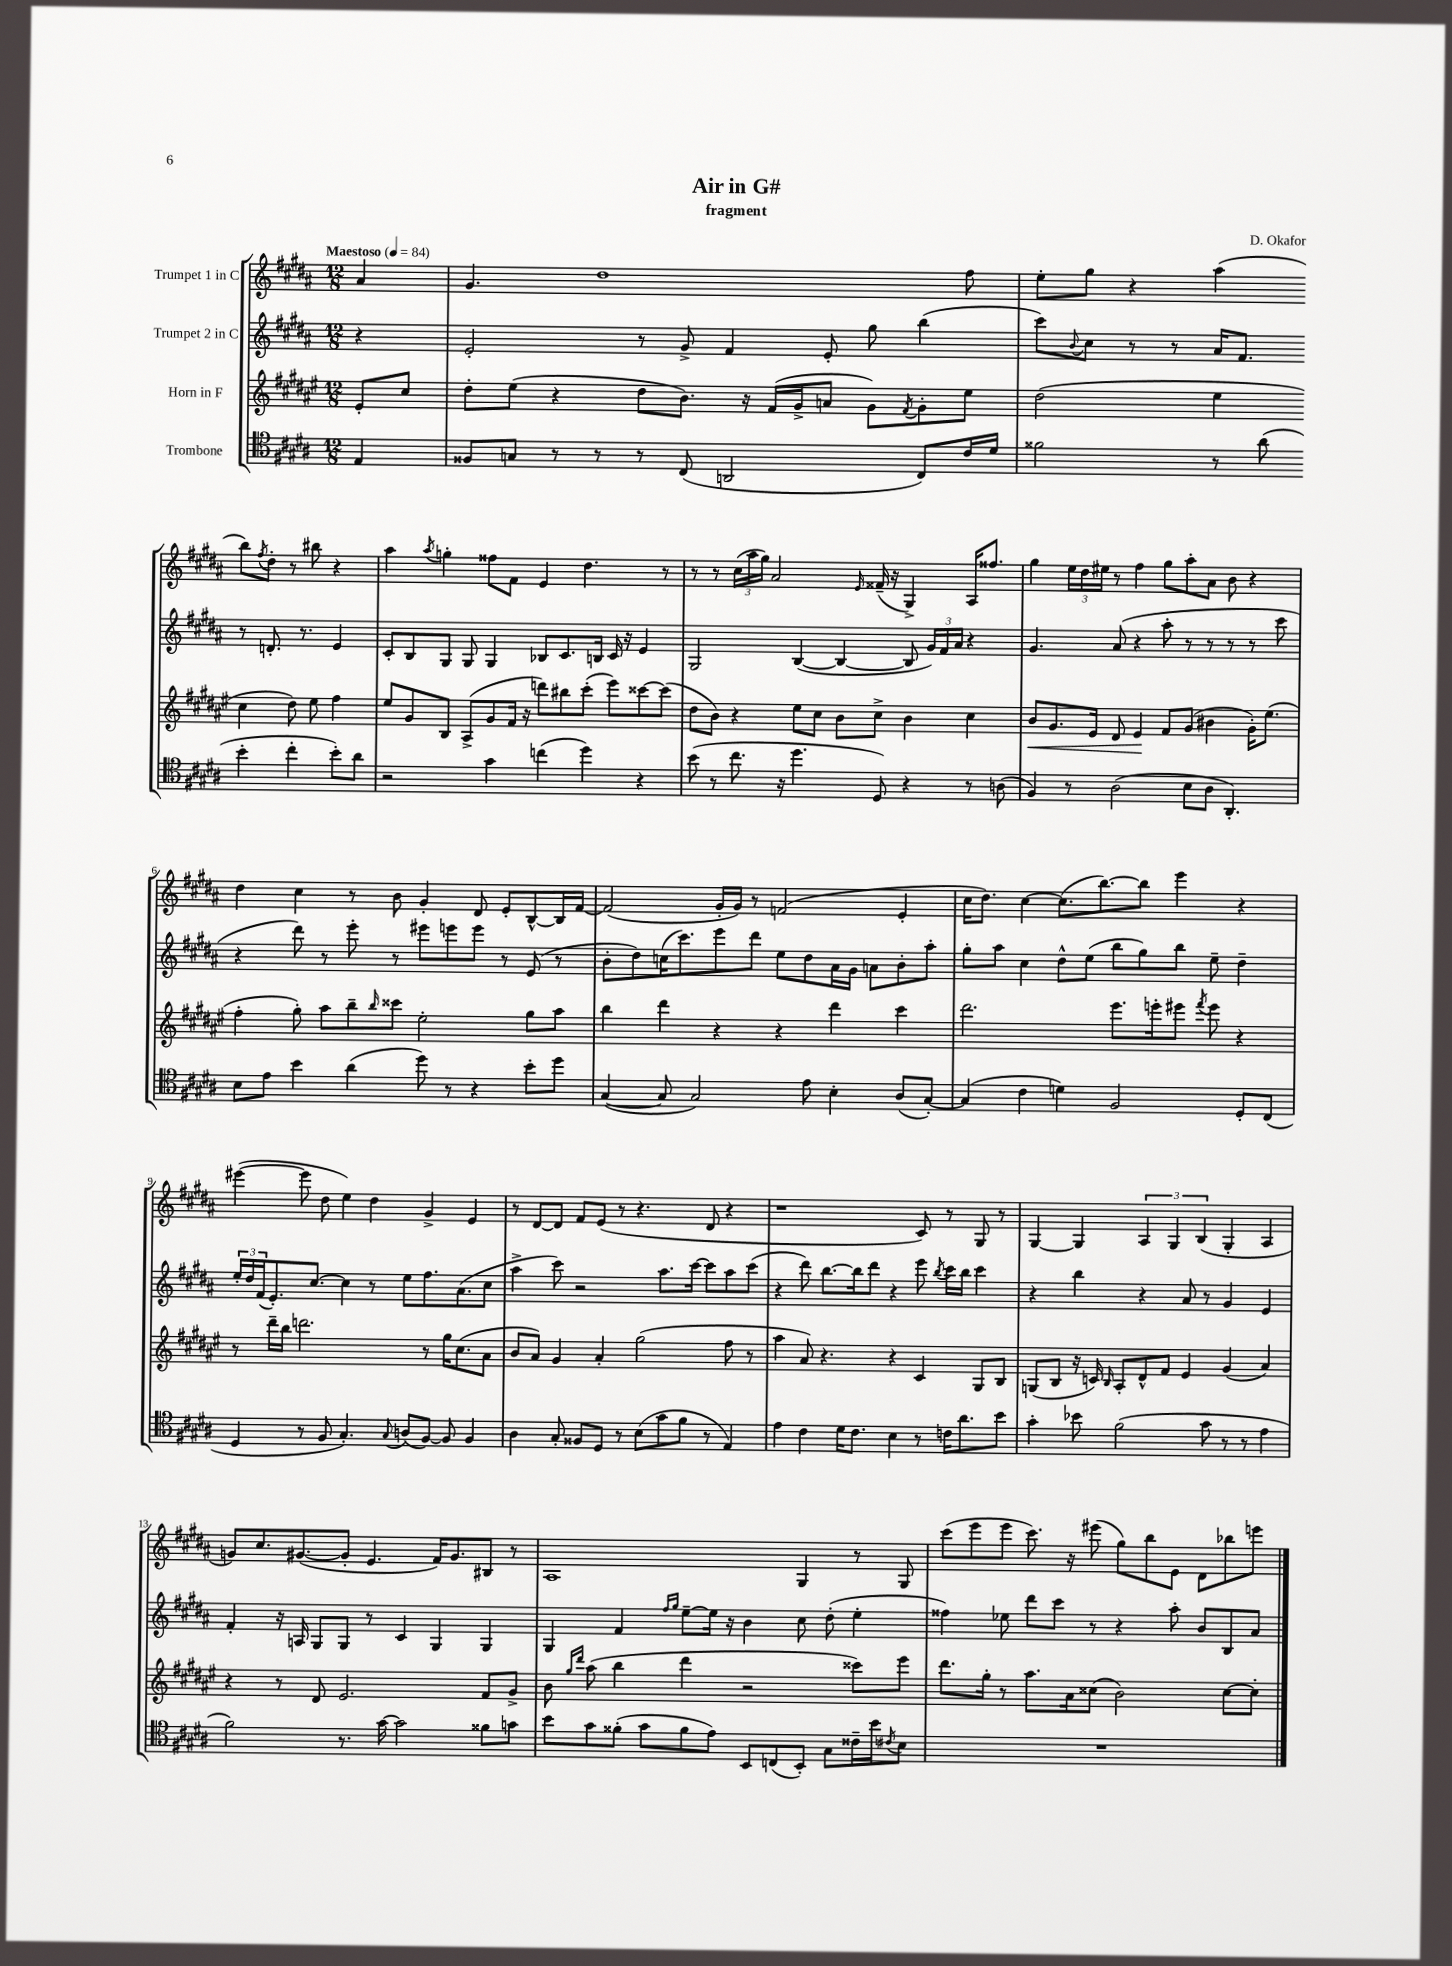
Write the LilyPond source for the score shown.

\header { title = "Air in G#" composer = "D. Okafor" subtitle = "fragment" }
<<
\new StaffGroup <<
\new Staff = "s0" \with { instrumentName = "Trumpet 1 in C" } {
    \clef treble \key b \major \numericTimeSignature \time 12/8 \partial 4 \tempo "Maestoso" 4 = 84
    ais'4 |
    gis'4. dis''1 fis''8 |
    e''8-. gis''8 r4 ais''4( b''8) \acciaccatura { fis''8 } dis''8-. r8 bis''8 r4 |
    ais''4 \acciaccatura { ais''8 } g''4-. fisis''8 fis'8 e'4 dis''4. r8 |
    r8 r8 \tuplet 3/2 { cis''16( ais''16 gis''16) } ais'2 \grace { e'16 } fisis'16--( r16 gis4->) ais16 fisis''8. |
    gis''4 \tuplet 3/2 { e''16 dis''16 eis''16 } r8 fis''4 gis''8 ais''8-. ais'8 b'8 r4 |
    dis''4 cis''4 r8 b'8 gis'4-. dis'8 e'8-. b8~-^ b16 fis'16~ |
    fis'2( gis'16-. gis'16) r8 f'2( e'4-. |
    cis''16 dis''8.) cis''4~ cis''8.( b''8.~) b''8 e'''4 r4 |
    eis'''4~( eis'''8 dis''8 e''4) dis''4 gis'4-> e'4 |
    r8 dis'8~ dis'8 fis'8 e'8( r8 r4. dis'8 r4 |
    r1 cis'8) r8 gis8 r8 |
    gis4~ gis4 \tuplet 3/2 { ais4 gis4 b4( } gis4-. ais4 |
    g'8) cis''8. gis'8.~( gis'8-. e'4. fis'16) gis'8. bis8 r8 |
    ais1 gis4 r8 gis8 |
    cis'''8( e'''8 e'''8 cis'''8.) r16 eis'''8( gis''8) b''8 e'8 dis'8 bes''8 e'''8 \bar "|." |
}
\new Staff = "s1" \with { instrumentName = "Trumpet 2 in C" } {
    \clef treble \key b \major \numericTimeSignature \time 12/8 \partial 4
    r4 |
    e'2-. r8 gis'8-> fis'4 e'8-. gis''8 b''4( |
    cis'''8) \appoggiatura { b'8 } cis''8 r8 r8 ais'16 fis'8. r8 d'8.-. r8. e'4 |
    cis'8-. b8 gis8 gis8 gis4 bes8 cis'8. b16 cis'16 r16 e'4 |
    gis2 b4~( b4~ b8 \tuplet 3/2 { gis'16) fis'16 ais'16 } r4 |
    gis'4. ais'8( r4 ais''8-. r8 r8 r8 r8 cis'''8 |
    r4 dis'''8) r8 e'''8-. r8 eis'''8 e'''8 e'''8 r8 e'8( r8 |
    b'8-. dis''8) c''16( cis'''8.) e'''8 dis'''8 e''8 dis''8 ais'16 gis'16 a'8 b'8-. ais''8-. |
    gis''8-. ais''8 cis''4 dis''8-^ e''8( b''8 gis''8) b''8 e''8-- dis''4-- |
    \tuplet 3/2 { e''16-. dis''16 fis'16( } e'8.-.) cis''8.~ cis''4 r8 e''8 fis''8. ais'8.( cis''8 |
    ais''4-> cis'''8) r2 ais''8. cis'''16~ cis'''8 ais''8 cis'''8( |
    r4 dis'''8) b''8.~ b''16 dis'''8 r4 e'''8 \acciaccatura { b''8 } cis'''16 b''16 cis'''4 |
    r4 b''4 r4 ais'8 r8 gis'4 e'4 |
    fis'4-. r16 a16 gis8 gis8 r8 cis'4 gis4 gis4 |
    gis4 fis'4 \grace { fis''16 gis''16 } e''8~-- e''16 r16 b'4 cis''8 dis''8-.( e''4-. |
    fisis''4) ees''8 dis'''8 cis'''8 r8 r4 ais''8-. b'8 b8 ais'8 \bar "|." |
}
\new Staff = "s2" \with { instrumentName = "Horn in F" } {
    \clef treble \key fis \major \numericTimeSignature \time 12/8 \partial 4
    eis'8-. cis''8 |
    dis''8-. eis''8( r4 dis''8 b'8.) r16 fis'16( gis'16-> a'8 gis'8) \acciaccatura { fis'8 } gis'8-. eis''8 |
    dis''2( eis''4 cis''4 dis''8) eis''8 fis''4 |
    eis''8 gis'8 b8 ais8->( gis'8 fis'16 r16 d'''8) bis''8 cis'''8-.( eis'''8) cisis'''8~ cisis'''8( |
    dis''8 b'8) r4 eis''8 cis''8 b'8 cis''8-> b'4 cis''4 |
    b'8\< gis'8. eis'16 dis'8 eis'4\! fis'8 gis'8( bis'4 gis'16-.) eis''8.( |
    fis''4-. gis''8-.) ais''8 b''8-- \grace { b''16 } cisis'''8 eis''2-. gis''8 ais''8 |
    b''4 dis'''4 r4 r4 dis'''4 cis'''4 |
    dis'''2. eis'''8. e'''16-. eis'''8 \acciaccatura { fis'''8 } eis'''8 r4 |
    r8 dis'''16-- b''16 d'''2. r8 gis''16 cis''8.( ais'8 |
    b'8 ais'8) gis'4 ais'4-. gis''2( fis''8 r8 |
    ais''4 ais'8) r4. r4 cis'4 gis8 b8 |
    g8( b8 r16 c'16) \grace { b16 } ais8-. dis'8-^ fis'8 eis'4 gis'4( ais'4) |
    r4 r8 dis'8 eis'2. fis'8 gis'8-> |
    b'8 \grace { gis''16 dis'''16 } ais''8( b''4 dis'''4 r2 cisis'''8) eis'''8 |
    dis'''8. gis''16-. r8 ais''8. ais'16 cisis''8( b'2) cisis''8~ cisis''8-. \bar "|." |
}
\new Staff = "s3" \with { instrumentName = "Trombone" } {
    \clef tenor \key b \major \numericTimeSignature \time 12/8 \partial 4
    e4 |
    fisis8 g8 r8 r8 r8 cis8( a,2 cis8) cis'16 dis'16 |
    fisis'2 r8 ais'8( b'4-. cis''4-. b'8-.) ais'8 |
    r2 gis'4 c''4( dis''4) r4 |
    b'8( r8 cis''8. r16 dis''4. dis8) r4 r8 a8( |
    fis4) r8 ais2( b8 ais8 ais,4.-.) |
    b8 e'8 b'4 ais'4( dis''8) r8 r4 b'8-. dis''8 |
    gis4~( gis8 gis2) e'8 b4-. ais8( gis8~-.) |
    gis4( cis'4 d'4) fis2 dis8-. cis8( |
    dis4 r8 fis8 gis4.-.) \appoggiatura { gis8 } a8( fis8~) fis8 fis4 |
    ais4 gis8-. fisis8 dis8 r8 b8( gis'8 fis'8 r8 e4) |
    e'4 cis'4 dis'16 cis'8. b4 r8 c'16 ais'8. b'8 |
    gis'4-. bes'8 fis'2( gis'8 r8 r8 e'4 |
    fis'2) r8. gis'16~ gis'2 fisis'8 g'8 |
    b'8 gis'8 fisis'8-.( gis'8 fisis'8 e'8) b,8 c8( b,8-.) gis8 cisis'16-- b'16 \acciaccatura { cis'8 } b8 |
    R1. \bar "|." |
}
>>
>>
